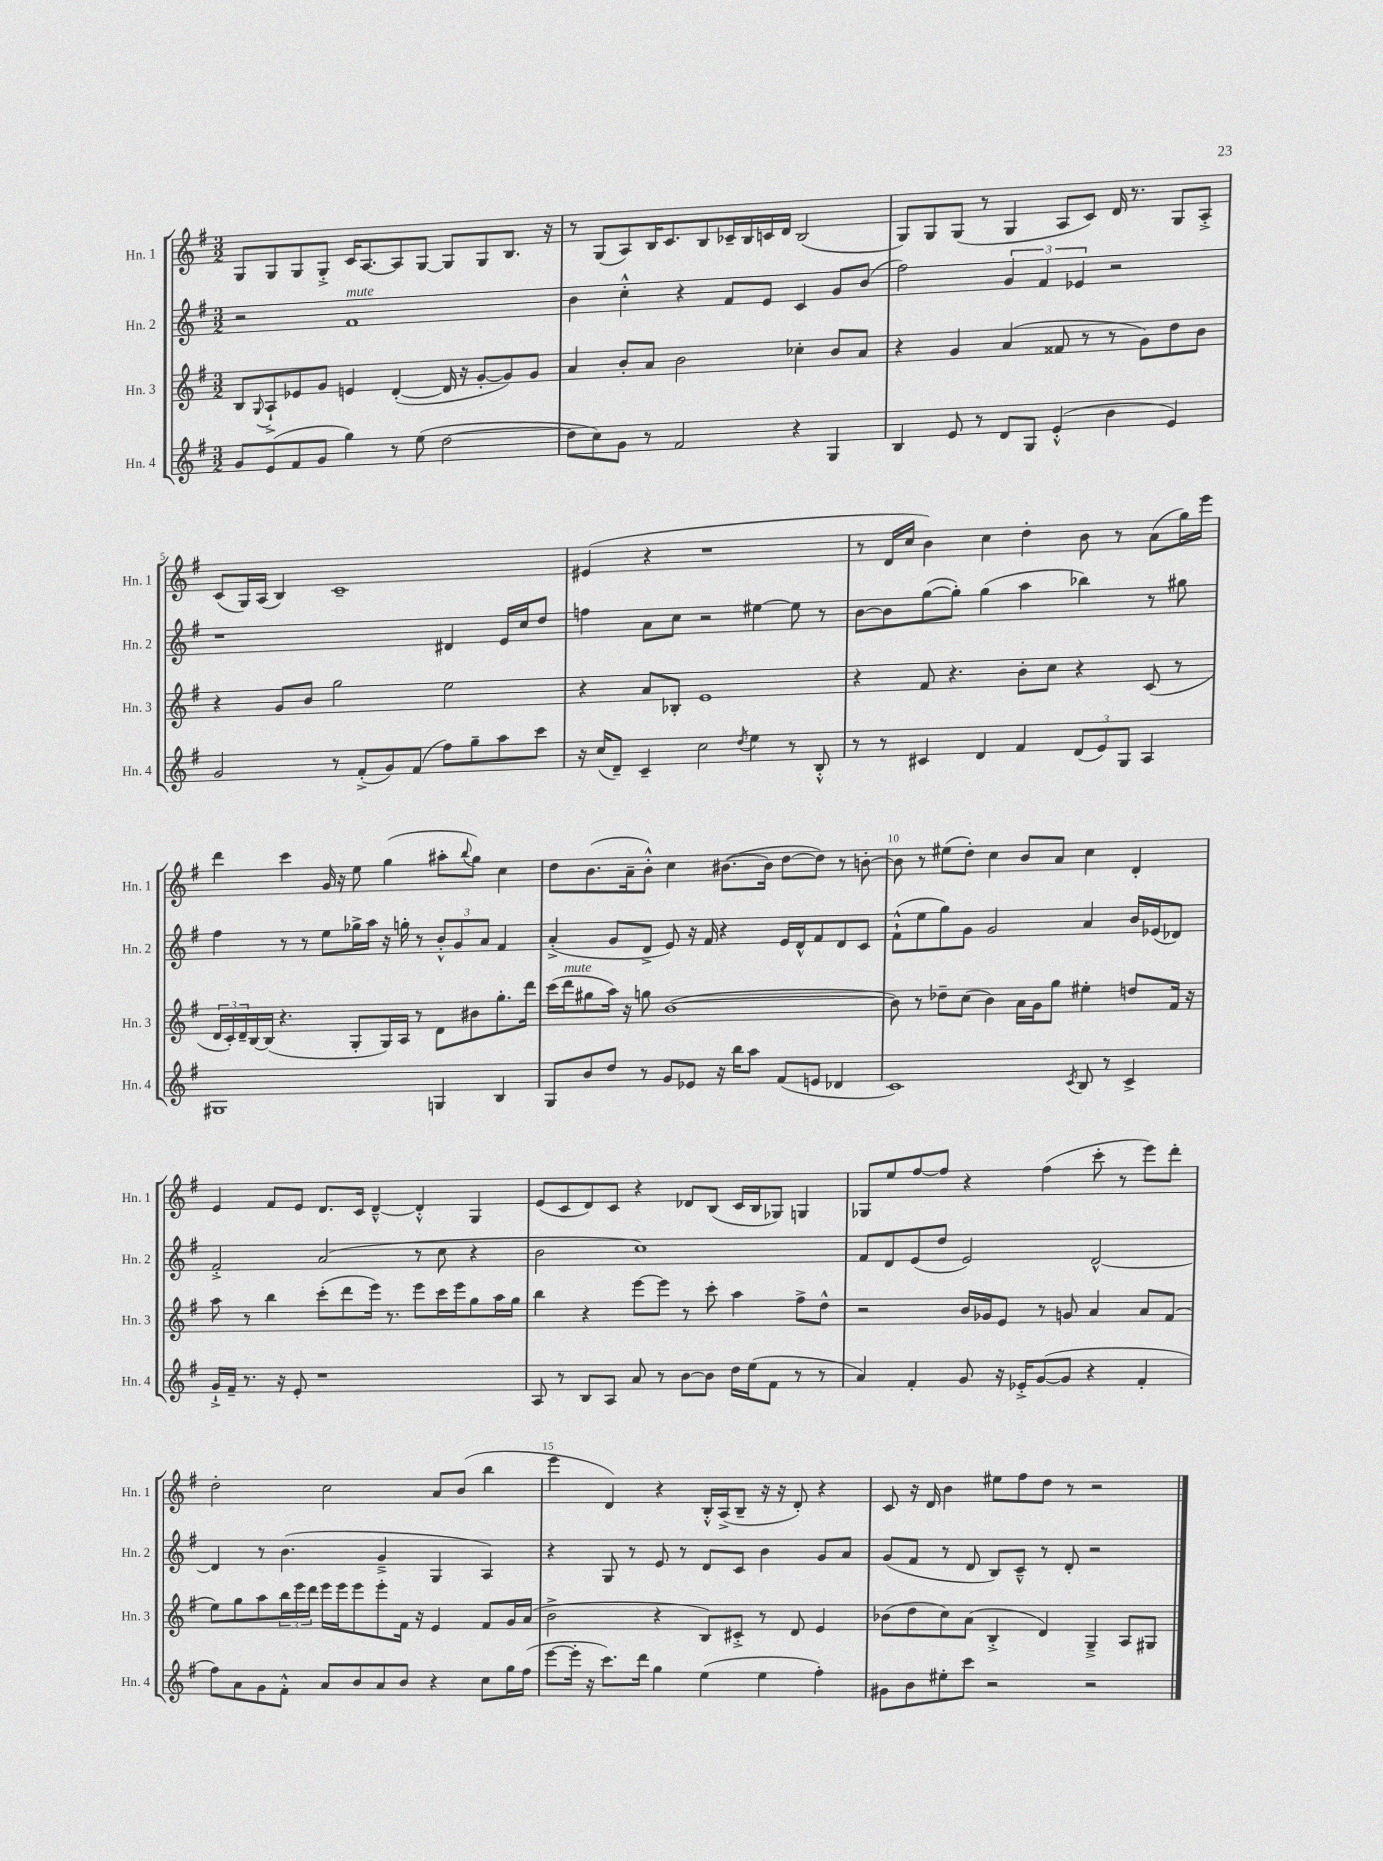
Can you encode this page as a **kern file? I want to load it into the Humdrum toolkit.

**kern	**kern	**kern	**kern
*staff4	*staff3	*staff2	*staff1
*clefG2	*clefG2	*clefG2	*clefG2
*k[f#]	*k[f#]	*k[f#]	*k[f#]
*M3/2	*M3/2	*M3/2	*M3/2
8g	8B	2r	8G
.	8qqG	.	.
(8e	8A`^	.	8G
8f#	8e-	.	8G
8g	8g	.	8G'^
4gg)	4e	1f#	16c
.	.	.	[8.A
8r	([4d'	.	8A]
(8ee	.	.	[8G
[2dd	16d]	.	8G]
.	16r	.	.
.	[8g'	.	8G
.	8g])	.	8.B
.	8g	.	.
.	.	.	16r
=	=	=	=
8dd]	4a	4b	8r
8cc)	.	.	(8G
8g	8b'	4cc'^^	8A)
8r	8a	.	16B
.	.	.	8.c
2f#	2b	4r	.
.	.	.	8B
.	.	8f#	16c-~
.	.	.	16B
.	.	8e	16c
.	.	.	16d
4r	4cc-'	4c	(2B
4G	8b	8g	.
.	8a	(8b	.
=	=	=	=
4B	4r	2ff#)	8G)
.	.	.	8G
8e	4g	.	(8G
8r	.	.	8r
8d	(4a	6g	4G
8G	.	.	.
.	.	6f#	.
(4e'^^	8f##	.	8A
.	.	6e-	.
.	8r	.	8c)
4b	8r	2r	16d
.	.	.	8.r
.	8g)	.	.
4e)	8dd	.	8G
.	8b	.	8A'^
=	=	=	=
2g	4r	1r	(8c
.	.	.	16G)
.	.	.	(16A
.	8g	.	4B)
.	8b	.	.
8r	2gg	.	1c~
(8f#'^	.	.	.
8g)	.	.	.
(8f#	.	.	.
8ff#)	2ee	4d#	.
8gg~	.	.	.
8aa	.	16e	.
.	.	16cc	.
8ccc	.	8dd	.
=	=	=	=
16r	4r	4ff	(4e#
(16cc	.	.	.
8d~)	.	.	.
4c~	8a	8a	4r
.	8B-'	8cc	.
2cc	1e	2r	1r
8qdd	.	.	.
4ee	.	[4ee#	.
8r	.	8ee#]	.
8B'^^	.	8r	.
=	=	=	=
8r	4r	[8b	8r
8r	.	8b]	16d
.	.	.	16cc
4c#	8f#	([8gg	4b)
.	4.r	8gg'])	.
4d	.	(4gg	4cc
4f#	8b'	4aa	4dd'
.	8cc	.	.
(12d	4r	4bb-)	8b
12e)	.	.	.
.	.	.	8r
12G	.	.	.
4A	(8c	8r	(8a
.	8r	8gg#	16gg)
.	.	.	16eee
=	=	=	=
1G#	24d	4ff#	4ddd
.	24c')	.	.
.	24d~	.	.
.	[16B	.	.
.	(16B]	.	.
.	4.r	8r	4ccc
.	.	8r	.
.	.	8ee	16g
.	.	.	16r
.	8G'	16gg-^	8ee
.	.	16aa	.
.	16G)	16r	(4gg
.	16A	16gg'	.
.	8r	8r	.
4G	8d	12b'^^	8aa#'
.	.	12g	.
.	.	.	8qqbb
.	8b#	.	8gg)
.	.	12a	.
4B	8.gg'	4f#	4cc
.	16ddd	.	.
=	=	=	=
8G	(16ccc	(4a'^	8dd
.	16ddd	.	.
8b	8gg#	.	(8.b
8dd	16aa)	8g	.
.	16r	.	16a~
8r	8gg	8d^	8b'^^)
8g	([1b	8e)	4cc
8e-	.	16r	.
.	.	16f#	.
16r	.	4r	([8.b#
16bb	.	.	.
8aa	.	.	.
.	.	.	16b#]
(8f#	.	16e	[8dd
.	.	16d^^	.
8e	.	8f#	8dd])
4d-	.	8d	8r
.	.	8c	[8b'
=	=	=	=
1c)	8b])	(8f#`^^	8b]
.	8r	8ee	8r
.	8dd-~	8gg)	(8ee#
.	(8cc	8g	8dd')
.	4b)	2g	4cc
.	16a	.	8b
.	16g	.	.
.	8gg	.	8a
8qc	.	.	.
8B	4ee#'	4a	4cc
8r	.	.	.
4c^	8dd	16b	4d'
.	.	(16e-	.
.	16f#	8d-)	.
.	16r	.	.
=	=	=	=
16g`^	8aa	2f#'^	4e
16f#~	.	.	.
8.r	8r	.	.
.	4bb	.	8f#
16r	.	.	.
8e'	.	.	8e
1r	(8ccc'	(2a	8.d
.	8ddd	.	.
.	.	.	16c
.	16eee)	.	[4d~^^
.	8.r	.	.
.	8eee	8r	4d'^^]
.	16ccc	8cc	.
.	16eee	.	.
.	8gg	4r	4G
.	16aa	.	.
.	16gg	.	.
=	=	=	=
8A	4bb	2b	(8e
8r	.	.	8c
8B	4r	.	8d)
8A	.	.	8c
8a	[8eee	1cc)	4r
8r	8eee]	.	.
[8b	8r	.	8d-
8b]	8ccc'	.	(8B
16dd	4aa	.	16c
(16ee	.	.	16B
8f#	.	.	8G-)
8r	8ff#^	.	4G
8r	8dd^^	.	.
=	=	=	=
4a)	2r	8f#	8G-
.	.	8d	8ee
4f#'	.	(8e	[8ff#
.	.	8dd	8ff#]
8g	16b	2e)	4r
.	16g-	.	.
16r	8e	.	.
16e-'^	.	.	.
([8g	8r	.	(4ff#
8g]	8g	.	.
4r	4a	[2d^^	8ccc'
.	.	.	8r
4f#'	8a	.	8eee)
.	(8f#	.	8ddd'
=	=	=	=
8ff#)	8ee)	4d]	2dd'
8a	8gg	.	.
8g	8aa	8r	.
8f#'^^	24bb	(4.b	.
.	24eee	.	.
.	24ddd	.	.
8a	16eee	.	2cc
.	16eee	.	.
8b	8eee	.	.
8a	8eee'	4g~^	.
8b	16f#	.	.
.	16r	.	.
4r	4e	4G	8a
.	.	.	(8b
8cc	8f#	4A)	4bb
16gg	16g	.	.
(16ff#	(16a	.	.
=	=	=	=
[8eee	2b^	4r	4eee
16eee']	.	.	.
16r	.	.	.
8.ccc)	.	8G	4d)
.	.	8r	.
16ddd	.	.	.
4gg	4r	8e	4r
.	.	8r	.
(4ee	8B)	8d	16B'^^
.	.	.	(16A^
.	8c#'^	8c	8B~
4ee	8r	4b	16r
.	.	.	16r
.	8d	.	8d')
4ff#')	4e	8g	4r
.	.	8a	.
=	=	=	=
8g#	(8b-	(8g	8c
8b	8dd	8f#	16r
.	.	.	16d
8ee#'	8cc)	8r	4b
8ccc	(8a	8d	.
2r	4B'^	8B)	8ee#
.	.	8c~^^	8ff#
.	4d)	8r	8dd
.	.	8d'	8r
2r	4G~^	2r	2r
.	8A	.	.
.	8G#	.	.
==	==	==	==
*-	*-	*-	*-
